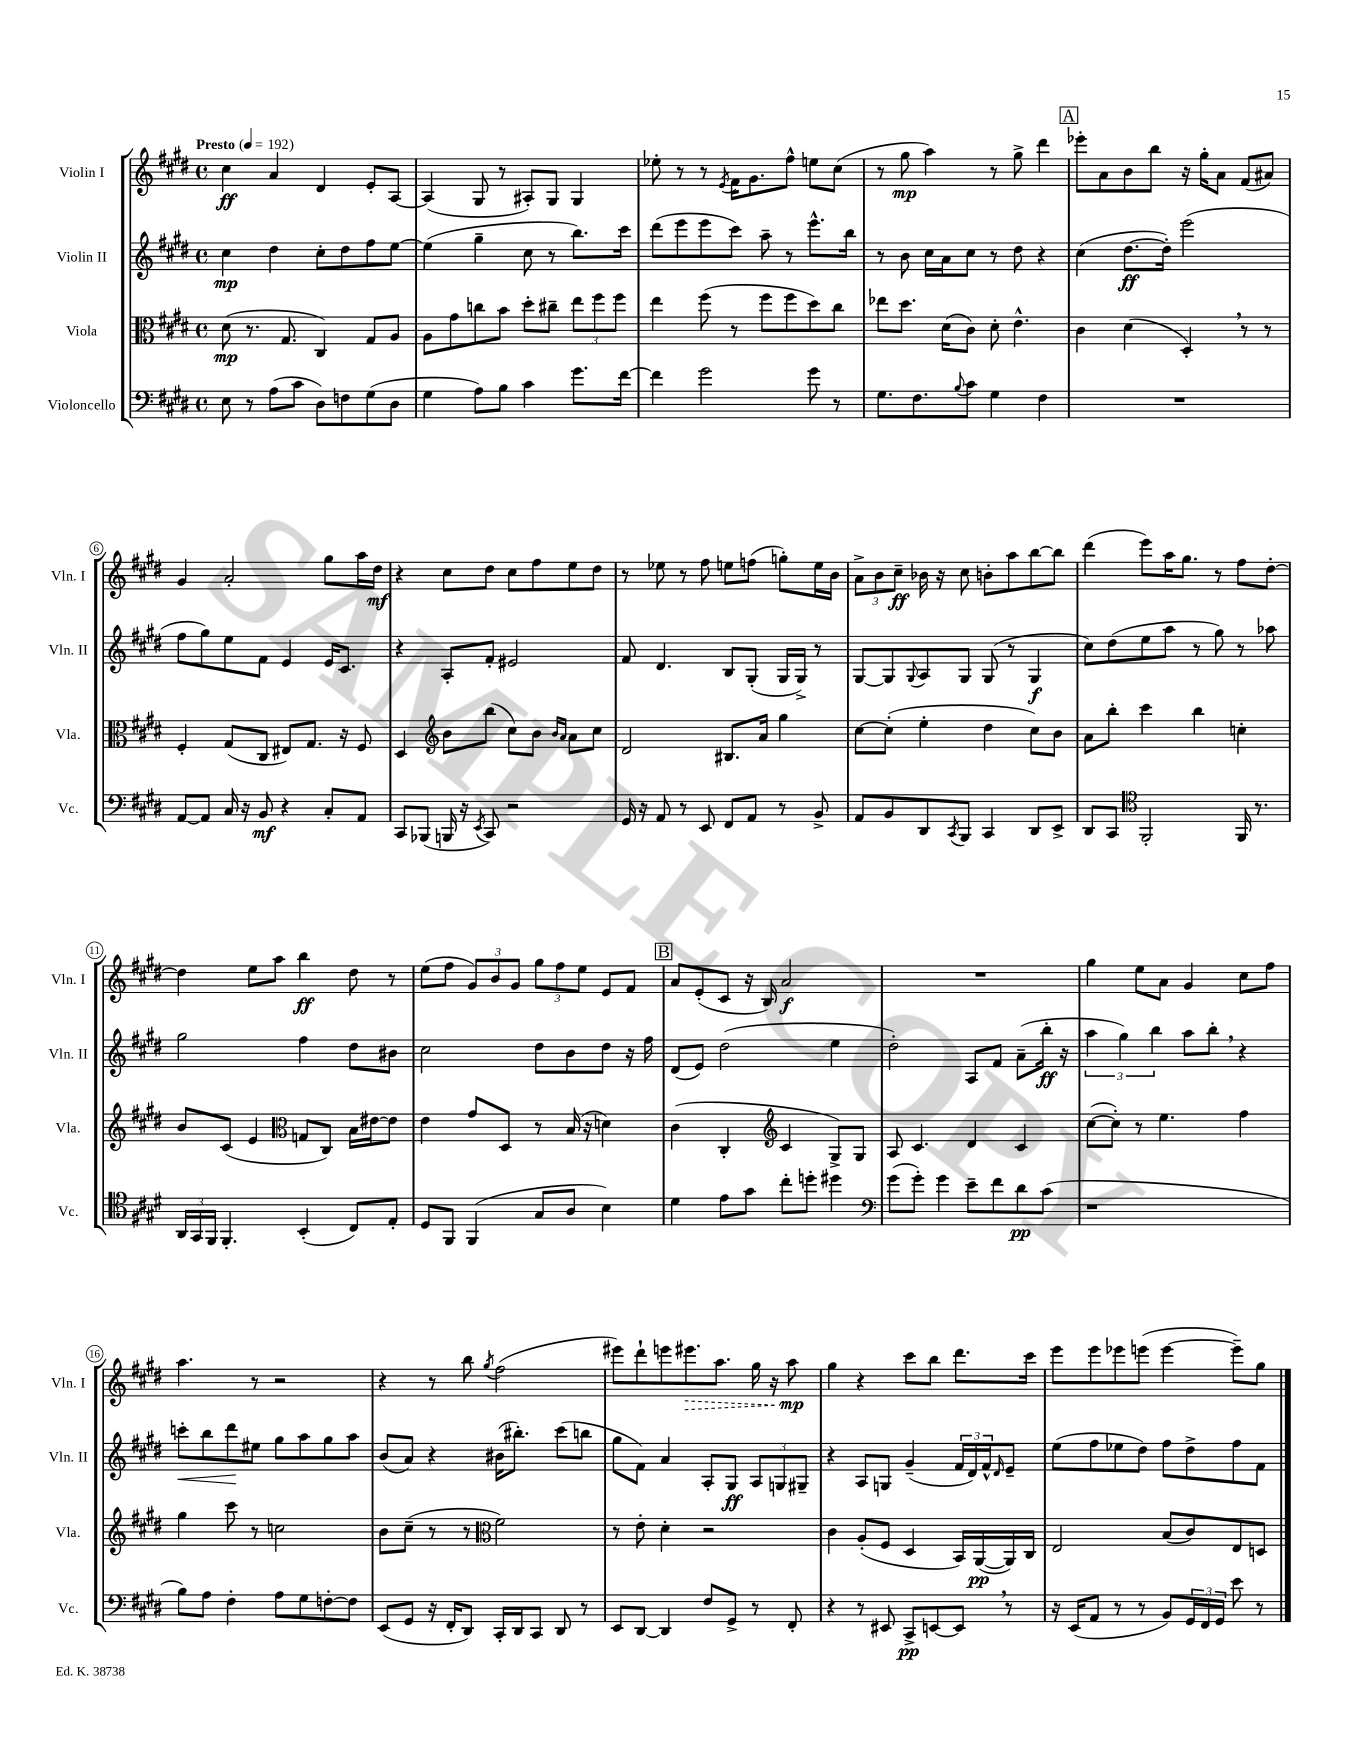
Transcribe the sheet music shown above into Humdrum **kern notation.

**kern	**kern	**kern	**kern
*staff4	*staff3	*staff2	*staff1
*clefF4	*clefC3	*clefG2	*clefG2
*k[f#c#g#d#]	*k[f#c#g#d#]	*k[f#c#g#d#]	*k[f#c#g#d#]
*M4/4	*M4/4	*M4/4	*M4/4
*met(c)	*met(c)	*met(c)	*met(c)
*MM192	*MM192	*MM192	*MM192
8E	(8d#	4cc#	4cc#
8r	8.r	.	.
(8A	.	4dd#	4a
.	8.G#	.	.
8c#	.	.	.
8D#)	4C#)	8cc#'	4d#
8F	.	8dd#	.
(8G#	8G#	8ff#	8e'
8D#	8A	[8ee	[8A
=	=	=	=
4G#	8A	(4ee]	(4A]
.	8g#	.	.
8A)	8cc	4gg#~	8G#
8B	8b	.	8r
4c#	8dd#'	8cc#	8A#')
.	8cc#~	8r	8G#
8.g#	12ee	8.bb)	4G#
.	12ff#	.	.
.	12ff#	.	.
[16f#	.	16ccc#	.
=	=	=	=
4f#]	4ee	(8ddd#	8ee-'
.	.	8eee	8r
2g#	(8ff#	8eee	8r
.	.	.	8qe
.	8r	8ccc#)	16f#
.	.	.	8.g#
.	8ff#	8aa~	.
.	8ff#	8r	8ff#^^
8g#	8dd#)	8.eee^^	8ee
8r	8cc#	.	(8cc#
.	.	16bb	.
=	=	=	=
8.G#	8ee-	8r	8r
.	8.dd#	8b	8gg#
8.F#	.	.	.
.	.	16cc#	4aa)
.	(16d#	16a	.
8qqB	.	.	.
8c#	8c#)	8cc#	.
4G#	8d#'	8r	8r
.	4.e^^	8dd#	8gg#^
4F#	.	4r	4ddd#
=	=	=	=
1r	4c#	(4cc#	8eee-'
.	.	.	8a
.	(4d#	[8.dd#	8b
.	.	.	8bb
.	.	16dd#'])	.
.	4D#')	(2eee	16r
.	.	.	16gg#'
.	.	.	8a
.	8r	.	(8f#
.	8r	.	8a#)
=	=	=	=
[8AA	4F#'	8ff#	4g#
8AA]	.	8gg#)	.
16C#	(8G#	8ee	2a'
16r	.	.	.
8BB	8C#	8f#	.
4r	8E#)	4e	.
.	8.G#	.	.
8C#'	.	16e	8gg#
.	16r	8.c#	.
8AA	8F#	.	16aa
.	.	.	16dd#
=	=	=	=
8CC#	4D#	4r	4r
(8BBB-	.	.	.
*	*clefG2	*	*
16BBB	8b	8A'	8cc#
16r	.	.	.
8qEE	.	.	.
8CC#)	(8bb	8f#'	8dd#
2r	8cc#)	2e#	8cc#
.	8b	.	8ff#
.	16qqb	.	.
.	16qqa	.	.
.	8a	.	8ee
.	8cc#	.	8dd#
=	=	=	=
16GG#	2d#	8f#	8r
16r	.	.	.
8AA	.	4.d#	8ee-
8r	.	.	8r
8EE	.	.	8ff#
8FF#	8.B#	8B	8ee
8AA	.	(8G#'	(8ff
.	16a	.	.
8r	4gg#	16G#	8gg')
.	.	16G#^)	.
8BB^	.	8r	16ee
.	.	.	16b
=	=	=	=
8AA	[8cc#	[8G#	12a^
.	.	.	12b
8BB	(8cc#']	8G#]	.
.	.	.	12cc#~
.	.	8qqG#	.
8DD#	4ee'	8A	16b-
.	.	.	16r
8qCC#	.	.	.
8BBB	.	8G#	8cc#
4CC#	4dd#	(8G#	8b'
.	.	8r	8aa
8DD#	8cc#)	4G#	[8bb
8EE^	8b	.	8bb]
=	=	=	=
8DD#	8a	8cc#)	(4ddd#
8CC#	8bb'	(8dd#	.
*clefC4	*	*	*
2FF#'	4ccc#	8ee	8eee)
.	.	8aa	16aa
.	.	.	8.gg#
.	4bb	8r	.
.	.	8gg#)	8r
16FF#	4cc'	8r	8ff#
8.r	.	.	.
.	.	8aa-	[8dd#'
=	=	=	=
24AA	8b	2gg#	4dd#]
24GG#	.	.	.
24FF#	.	.	.
4.FF#'	(8c#	.	.
.	4e	.	8ee
.	.	.	8aa
*	*clefC3	*	*
(4BB'	8G	4ff#	4bb
.	8C#)	.	.
8C#)	16B	8dd#	8dd#
.	[16e#	.	.
8E'	8e#]	8b#	8r
=	=	=	=
8D#	4e	2cc#	(8ee
8FF#	.	.	8ff#
(4FF#	8g#	.	12g#)
.	.	.	12b
.	8D#	.	.
.	.	.	12g#
8G#	8r	8dd#	12gg#
.	.	.	12ff#
8A	(16B	8b	.
.	.	.	12ee
.	16r	.	.
4B)	4d)	8dd#	8e
.	.	16r	8f#
.	.	16ff#	.
=	=	=	=
4d#	(4c#	(8d#	8a
.	.	8e)	(8e'
8e	4C#'	(2dd#	8c#
8g#	.	.	16r
.	.	.	16B)
*	*clefG2	*	*
8cc#'	4c#	.	2a
8dd'	.	.	.
4dd#	8G#^)	4ee	.
.	8G#	.	.
=	=	=	=
*clefF4	*	*	*
(8g#	8A	2dd#')	1r
8g#')	4.c#	.	.
4g#	.	.	.
8e~	4d#	8A	.
8f#	.	8f#	.
8d#	4c#	(8a~	.
(8c#	.	16bb'	.
.	.	16r	.
=	=	=	=
1r	([8cc#	6aa	4gg#
.	8cc#'])	.	.
.	.	6gg#)	.
.	8r	.	8ee
.	.	6bb	.
.	4.ee	.	8a
.	.	8aa	4g#
.	.	8bb'	.
.	4ff#	4r	8cc#
.	.	.	8ff#
=	=	=	=
8B)	4gg#	8ccc'	4.aa
8A	.	8bb	.
4F#'	8ccc#	8ddd#	.
.	8r	8ee#	8r
8A	2cc	8gg#	2r
8G#	.	8aa	.
[8F'	.	8gg#	.
8F]	.	8aa	.
=	=	=	=
(8EE	8b	(8b	4r
8GG#	(8cc#~	8a)	.
16r	8r	4r	8r
16FF#'	.	.	.
8DD#)	8r	.	8bb
*	*clefC3	*	*
.	.	.	8qgg#
16CC#'	2f#)	(16b#	(2ff#
16DD#	.	8.bb#')	.
8CC#	.	.	.
8DD#	.	(8ccc#	.
8r	.	8bb	.
=	=	=	=
8EE	8r	8gg#	8eee#)
[8DD#	8e'	8f#)	8ddd#`
4DD#]	4d#'	4a	8eee
.	.	.	8.eee#
8F#	2r	8A'	.
.	.	.	8.aa
8GG#^	.	8G#	.
8r	.	12A	16gg#
.	.	.	16r
.	.	12G	.
8FF#'	.	.	8aa
.	.	12G#~	.
=	=	=	=
4r	4c#	4r	4gg#
8r	(8A'	8A	4r
8EE#	8F#	8G	.
8CC#^	4D#	(4g#~	8ccc#
[8EE	.	.	8bb
8EE]	16BB)	24f#	8.ddd#
.	.	24d#)	.
.	([16AA	.	.
.	.	24f#^^	.
.	.	16qqd#	.
8r	16AA])	8e~	.
.	16C#	.	16ccc#
=	=	=	=
16r	2E	(8ee	8eee
(16EE	.	.	.
8AA	.	8ff#	8eee
8r	.	8ee-	8eee-
8r	.	8dd#)	(8eee
8BB)	(8B	8ff#	[4eee
24GG#	8c#)	8dd#^	.
24FF#	.	.	.
24GG#	.	.	.
8e	8E	8ff#	8eee~])
8r	8D	8f#	8gg#
==	==	==	==
*-	*-	*-	*-
